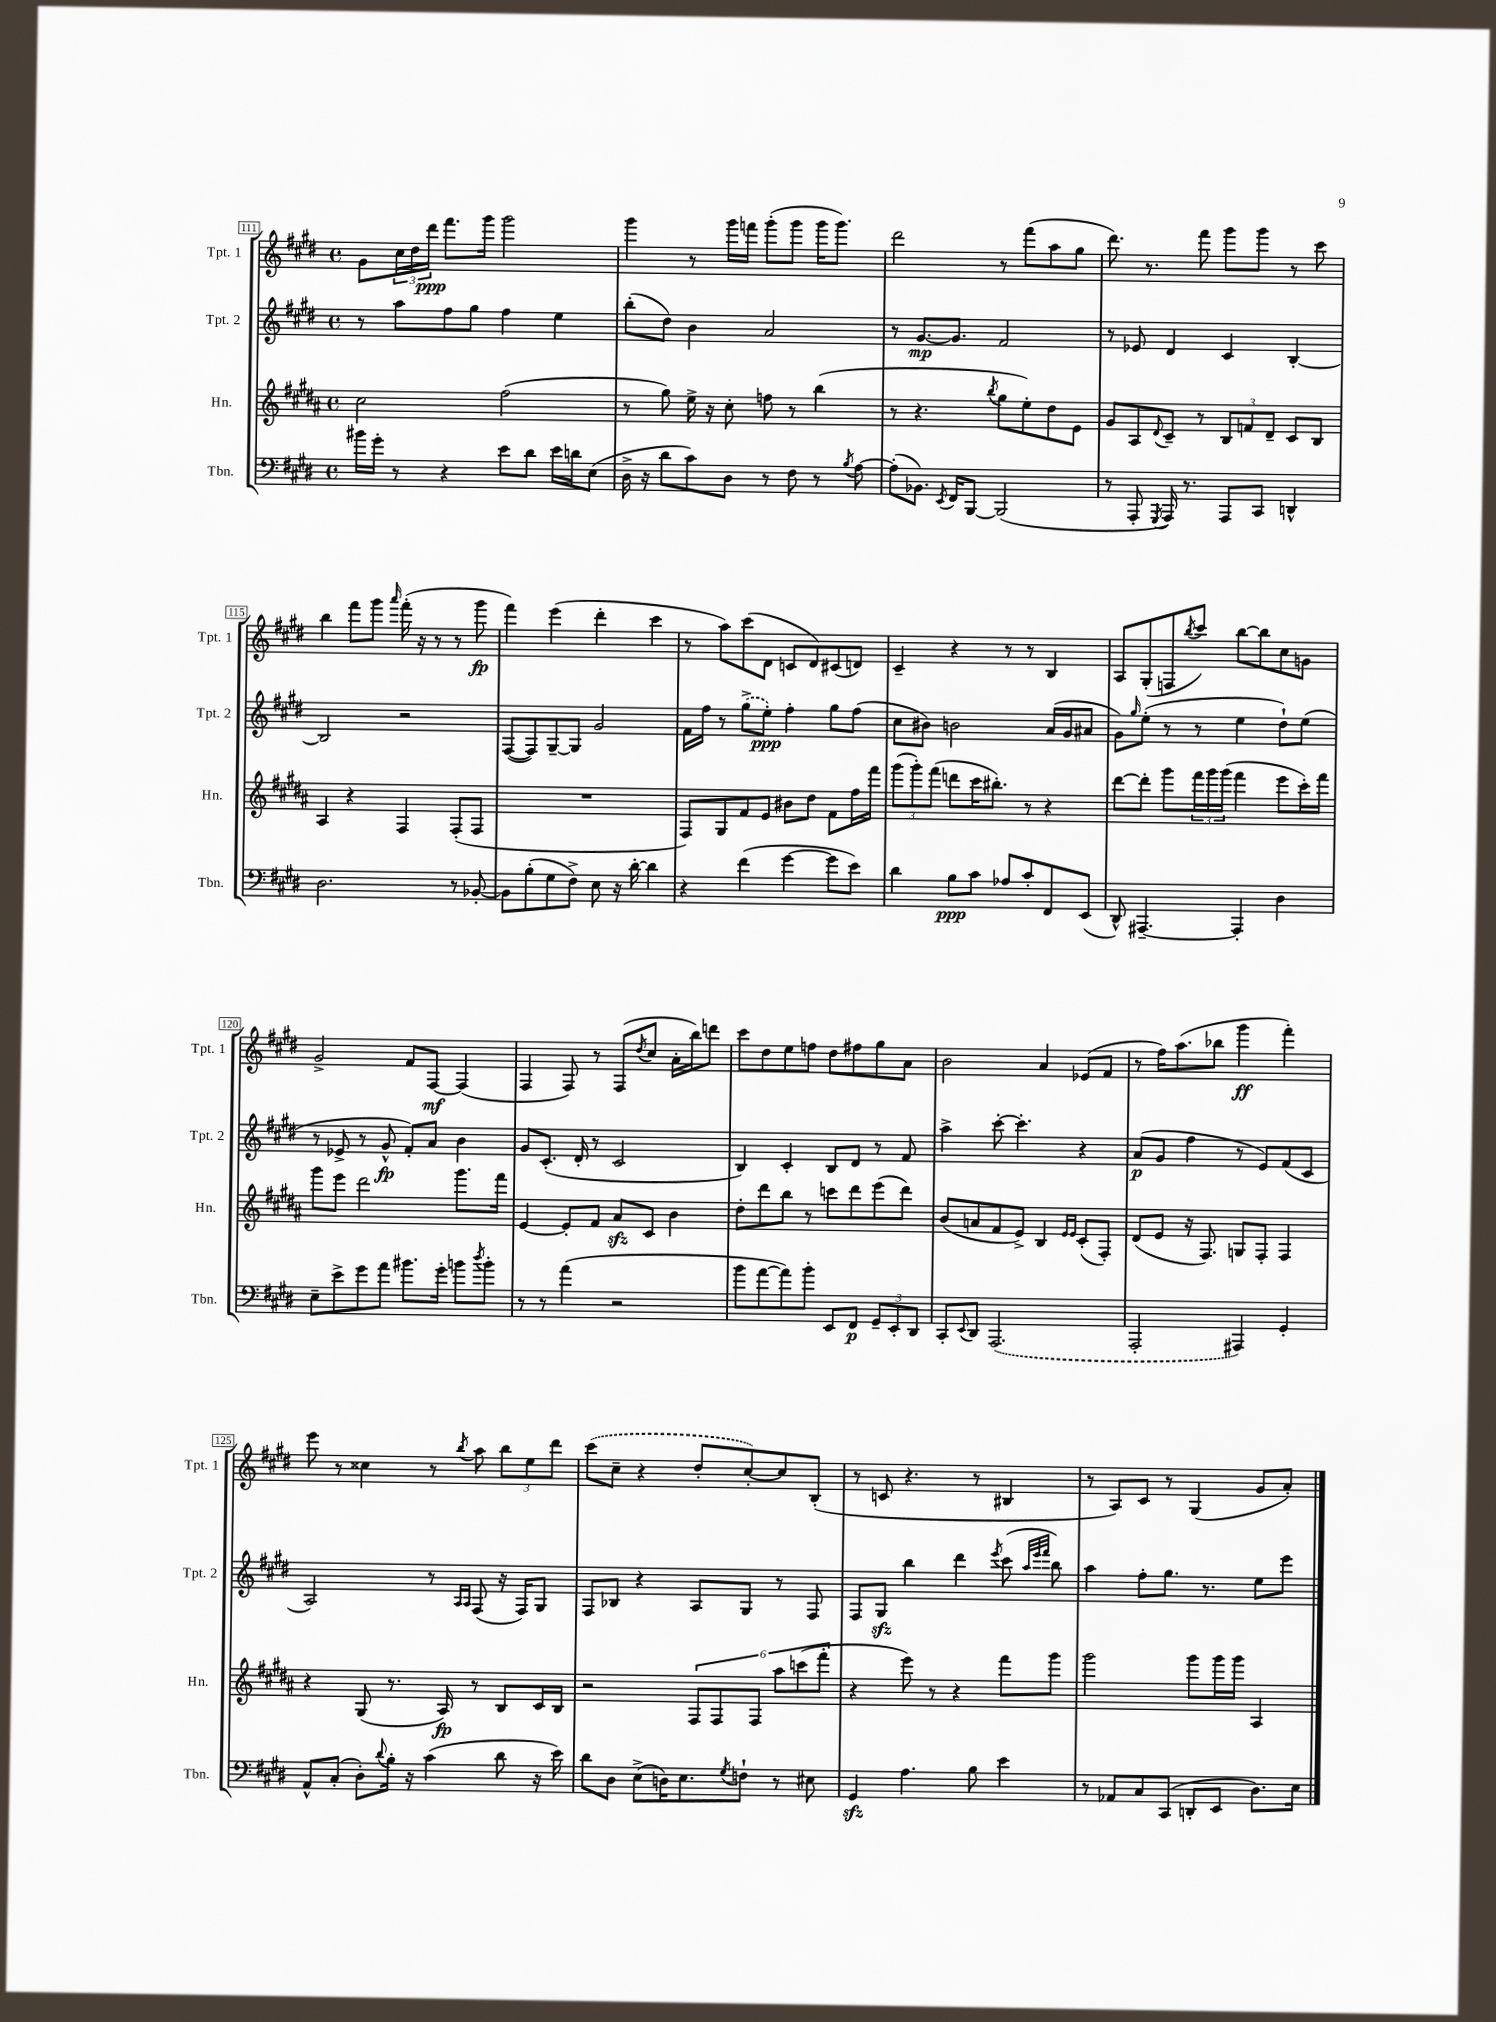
<<
\new StaffGroup <<
\new Staff = "s0" \with { instrumentName = "Tpt. 1" shortInstrumentName = "Tpt. 1" } {
    \clef treble \key e \major \defaultTimeSignature \time 4/4
    gis'8 \tuplet 3/2 { cis''16 dis''16 dis'''16\ppp } fis'''8. gis'''16 gis'''2 |
    gis'''4 r8 gis'''16 f'''16 gis'''8-.( gis'''8 gis'''16 gis'''8.) |
    dis'''2 r8 fis'''8( a''8 gis''8 |
    dis'''8.) r8. fis'''8 gis'''8 gis'''8 r8 cis'''8 |
    b''4 fis'''8 gis'''8 \grace { a'''16 } fis'''16-.( r16 r8 r8 gis'''8\fp |
    fis'''4) e'''4( dis'''4-. cis'''4 |
    r8 a''8) cis'''8( dis'8 c'8 dis'8) cis'8( d'8) |
    cis'4-- r4 r8 r8 b4 |
    a8 gis8-.( f8 \acciaccatura { b''8 } cis'''8) b''8~ b''8 cis''8 g'8 |
    gis'2-> fis'8 fis8~\mf fis4( |
    fis4 fis8) r8 fis8( \acciaccatura { dis''8 } cis''8 a'16-. b''16) d'''8 |
    cis'''8 dis''8 e''8 f''8 dis''8 fis''8 gis''8 a'8 |
    b'2 a'4 ees'8( fis'8 |
    r8 fis''16) a''8.( bes''8 gis'''4\ff fis'''4-.) |
    e'''8 r8 cisis''4 r8 \acciaccatura { b''8 } a''8 \tuplet 3/2 { b''8 e''8 dis'''8 } |
    \once \slurDashed cis'''8( cis''8-- r4 dis''8-. cis''8~-.) cis''8 b8-.( |
    r8 c'8 r4. r8 bis4 |
    r8 a8) cis'8 r8 gis4( gis'8 a'8-.) \bar "|." |
}
\new Staff = "s1" \with { instrumentName = "Tpt. 2" shortInstrumentName = "Tpt. 2" } {
    \clef treble \key e \major \defaultTimeSignature \time 4/4
    r8 a''8 fis''8 gis''8 fis''4 e''4 |
    b''8-.( dis''8) b'4 a'2 |
    r8 gis'8.~\mp gis'8. fis'2 |
    r8 ees'8 dis'4 cis'4 b4~-. |
    b2 r2 |
    fis8~( fis8) gis8~-- gis8 gis'2 |
    fis'16 fis''16 r8 \once \slurDashed gis''8->( e''8-.\ppp) fis''4-. gis''8 fis''8( |
    cis''8 bis'8) b'2 a'16( gis'16 ais'8 |
    gis'8) \grace { gis''16 } e''8-.( r8 r8 e''4 dis''8-!) e''8( |
    r8 ees'8-> r8 gis'8-^\fp fis'8-.) a'8 b'4 |
    gis'8 cis'8.-.( dis'16-. r8 cis'2 |
    b4) cis'4-. b8 dis'8 r8 fis'8 |
    a''4-> cis'''8~-. cis'''4.-. r4 |
    a'8\p( gis'8 fis''4 r8 e'8) fis'8( cis'8 |
    a2) r8 \grace { a16 a16 } fis8( r16 fis16) gis8 |
    fis8 bes8 r4 a8 gis8 r8 fis8 |
    fis8 gis8\sfz b''4 dis'''4 \acciaccatura { e'''8 } cis'''8( \grace { a''32 e'''32 fis'''32 } b''8) |
    a''4 fis''8-. gis''8. r8. e''8 e'''8 \bar "|." |
}
\new Staff = "s2" \with { instrumentName = "Hn." shortInstrumentName = "Hn." } {
    \clef treble \key b \major \defaultTimeSignature \time 4/4
    cis''2 fis''2( |
    r8 gis''8) e''16-> r16 cis''8-. f''8 r8 b''4( |
    r8 r4. \acciaccatura { b''8 } gis''8 e''8-.) dis''8 e'8 |
    gis'8 ais8 \appoggiatura { dis'8 } cis'8-- r8 \tuplet 3/2 { b8 f'8 dis'8-- } cis'8 b8 |
    ais4 r4 fis4 fis8-.( fis8 |
    R1 |
    fis8) gis8 fis'8 e'8 bis'8 dis''8 fis'8 fis''16 fis'''16 |
    \tuplet 3/2 { gis'''8( gis'''8-.) fis'''8( } d'''8 cis'''16 bis''8.-.) r8 r4 |
    dis'''8~ dis'''8-. gis'''8 \tuplet 3/2 { fis'''16 gis'''16 gis'''16( } fis'''4 e'''8 cis'''16-.) fis'''16 |
    gis'''8 e'''8 dis'''2 gis'''8. fis'''16 |
    e'4~ e'8-. fis'8 ais'8\sfz cis'8 b'4 |
    dis''8-. dis'''8 b''8 r8 c'''8 dis'''8 e'''8( dis'''8) |
    b'8( a'8 fis'8 e'8->) b4 \grace { e'16 e'16 } cis'8-.( fis8-.) |
    dis'8( e'8 r16 fis8.) g8 fis8-. fis4 |
    r4 gis8( r8. ais16\fp) r8 b8 cis'16 b16 |
    r2 \tuplet 6/4 { fis8 fis8 fis8 ais''8 c'''8( fis'''8-. } |
    r4 e'''8) r8 r4 fis'''8 gis'''8 |
    gis'''2 gis'''8 gis'''16 gis'''16 ais4 \bar "|." |
}
\new Staff = "s3" \with { instrumentName = "Tbn." shortInstrumentName = "Tbn." } {
    \clef bass \key e \major \defaultTimeSignature \time 4/4
    bis'16 gis'16-. r8 r4 e'8 dis'8 e'16 d'16 e8( |
    dis16-> r16 dis'8 cis'8) dis8 r8 fis8 r8 \acciaccatura { b8 } a8~ |
    a8-.( bes,8.) \acciaccatura { e,8 } fis,16 b,,8~ b,,2( |
    r8 a,,8-. \acciaccatura { gis,,8 } a,,16) r8. a,,8 cis,8 d,4-^ |
    dis2. r8 bes,8~-. |
    bes,8 b8-.( gis8 fis8->) e8 r16 dis'16~-. dis'4 |
    r4 fis'4( gis'4~ gis'8 e'8) |
    dis'4 b8\ppp cis'8 aes8 cis'8-. fis,8 e,8( |
    dis,8-^) ais,,4.~-- ais,,4-. dis4 |
    e8-- e'8-> gis'8 a'8 bis'8. gis'16-. b'8 \acciaccatura { dis''8 } b'8-. |
    r8 r8 a'4( r2 |
    b'8 a'8~ a'8) b'8-. e,8 fis,8\p \tuplet 3/2 { gis,8-- e,8-. dis,8 } |
    cis,8-. \appoggiatura { e,8 } dis,8 \once \slurDashed a,,2.( |
    a,,2-. ais,,4) gis,4-. |
    a,8-^ cis8-.( dis8-.) \appoggiatura { dis'8 } b16-. r16 cis'4( dis'8 r16 e'16) |
    dis'8 dis8 e8->( d16) e8. \acciaccatura { gis8 } f8-! r8 eis8 |
    gis,4\sfz a4. b8 e'4 |
    r8 aes,8 cis8 cis,8( d,8-. e,8 dis8.) e16 \bar "|." |
}
>>
>>
\layout { \context { \Score currentBarNumber = #111 \override BarNumber.stencil = #(make-stencil-boxer 0.1 0.3 ly:text-interface::print) } }
